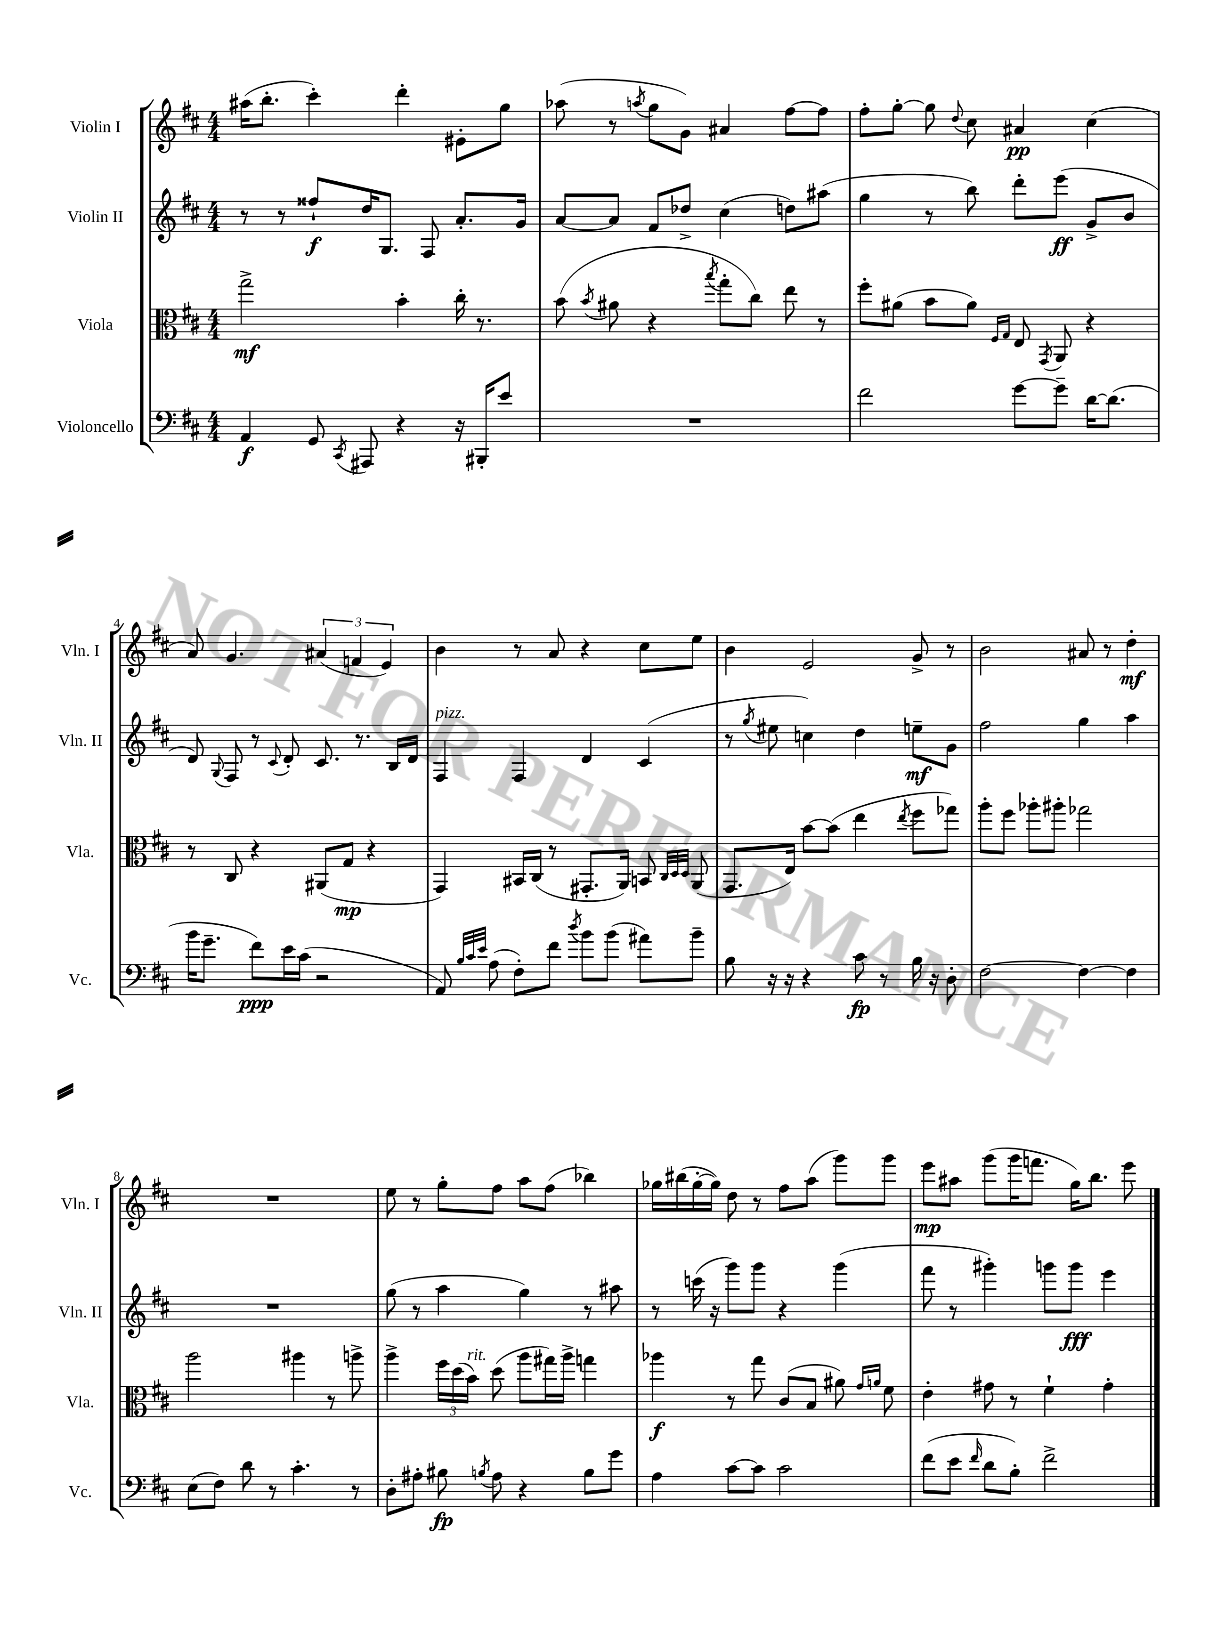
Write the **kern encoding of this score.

**kern	**kern	**kern	**kern
*staff4	*staff3	*staff2	*staff1
*clefF4	*clefC3	*clefG2	*clefG2
*k[f#c#]	*k[f#c#]	*k[f#c#]	*k[f#c#]
*M4/4	*M4/4	*M4/4	*M4/4
4AA/	2gg^\	8r	(16aa#\LK
.	.	.	8.bb'\J
.	.	8r	.
8GG/	.	8ff##`/L	4ccc#'\)
8qCC#/	.	.	.
8AAA#/	.	16dd/K	.
.	.	8.G/J	.
4r	4b'\	.	4ddd'\
.	.	8F#/	.
16r	16cc#'\	8.a'/L	8e#'\L
16BBB#'/LK	8.r	.	.
8e/J	.	.	8gg\J
.	.	16g/Jk	.
=	=	=	=
1r	(8b\	[8a/L	(8aa-\
.	8qb/	.	.
.	8a#\	8a/]J	8r
.	.	.	8qaa/
.	4r	8f#/L	8gg\L
.	.	8dd-^/J	8g\J)
.	8qbb/	.	.
.	8gg'\L	(4cc#\	4a#/
.	8cc#\J)	.	.
.	8ee\	8dd\L)	[8ff#\L
.	8r	(8aa#\J	8ff#\]J
=	=	=	=
2f#\	8ff#'\L	4gg\	8ff#'\L
.	(8a#\J	.	[8gg'\J
.	8b\L	8r	8gg\]
.	.	.	8qqdd/
.	8a#\J)	8bb\)	8cc#\
.	16qqF#/LL	.	.
.	16qqG/JJ	.	.
[8g\L	8E/	8ddd'\L	4a#/
.	8qGG/	.	.
8g~\]J	8AA/	(8eee\J	.
[16d\LK	4r	8g^/L	(4cc#\
(8.d\]J	.	.	.
.	.	8b/J	.
=	=	=	=
16b\LK	8r	8d/)	8a/)
8.g~\J	.	.	.
.	.	8qqG/	.
.	8C#/	8F#/	4.g/
8f#\L)	4r	8r	.
.	.	8qqc#/	.
16e\L	.	8d'/	.
(16c#\JJ	.	.	.
2r	(8AA#/L	8.c#/	(6a#/
.	8G/J	.	.
.	.	.	6f/
.	.	8.r	.
.	4r	.	.
.	.	.	6e/)
.	.	16B/LL	.
.	.	16d/JJ	.
=	=	=	=
8AA/)	4GG/)	4F#/	4b\
32qqB/LLL	.	.	.
32qqc#/	.	.	.
32qqe/JJJ	.	.	.
(8A\	.	.	.
8F#'\L)	16BB#/LL	4F#/	8r
.	(16C#/JJ	.	.
8f#\J	8r	.	8a/
8qdd/	.	.	.
8b\L	8.GG#'/L	4d/	4r
(8b\J	.	.	.
.	16AA/Jk)	.	.
8a#\L)	8BB/	(4c#/	8cc#\L
.	32qqC#/LLL	.	.
.	32qqD/	.	.
.	32qqD/JJJ	.	.
8b~\J	(8AA/	.	8ee\J
=	=	=	=
8B\	8.GG/L	8r	4b\
.	.	8qgg/	.
16r	.	8ee#\	.
16r	16E/Jk)	.	.
4r	[8b\L	4cc\)	2e/
.	(8b\]J	.	.
8c#\	4ee\	4dd\	.
8r	.	.	.
.	8qee/	.	.
16B\	8ff#\L	8ee~\L	8g^/
16r	.	.	.
8D'\	8gg-\J)	8g\J	8r
=	=	=	=
[2F#\	8aa'\L	2ff#\	2b\
.	8ff#\J	.	.
.	8aa-'\L	.	.
.	8aa#'\J	.	.
4F#\_	2gg-\	4gg\	8a#/
.	.	.	8r
4F#\]	.	4aa\	4dd'\
=	=	=	=
(8E\L	2aa\	1r	1r
8F#\J)	.	.	.
8d\	.	.	.
8r	.	.	.
4.c#'\	4aa#\	.	.
.	8r	.	.
8r	8aa^\	.	.
=	=	=	=
8D'\L	4aa^\	(8gg\	8ee\
8A#'\J	.	8r	8r
8B#\	24ff#\LL	4aa\	8gg'\L
.	(24dd\	.	.
.	24b\JJ)	.	.
8qB/	.	.	.
8A#\	(8dd\	.	8ff#\J
4r	8aa\L	4gg\)	8aa\L
.	16gg#\L)	.	(8ff#\J
.	16aa^\JJ	.	.
8B\L	4gg\	8r	4bb-\)
8g\J	.	8aa#\	.
=	=	=	=
4A\	4aa-\	8r	16gg-\LL
.	.	.	(16bb#\
.	.	(16ccc\	[16gg-'\
.	.	16r	16gg-\]JJ)
[8c#\L	8r	8ggg\L)	8dd\
8c#\]J	8gg\	8ggg\J	8r
2c#\	(8c#/L	4r	8ff#\L
.	8B/J	.	(8aa\J
.	8a#\)	(4ggg\	8ggg\L)
.	16qqg/LL	.	.
.	16qqa/JJ	.	.
.	8f#\	.	8ggg\J
=	=	=	=
(8f#\L	4e'\	8fff#\	8eee\L
8e\J	.	8r	8aa#\J
16qqf#/	.	.	.
8d\L	8g#\	4ggg#'\)	(8ggg\L
8B'\J)	8r	.	16ggg\K
.	.	.	8.fff\J
2f#^\	4f#`\	8ggg\L	.
.	.	8ggg\J	16gg\LK)
.	.	.	8.bb\J
.	4g#'\	4eee\	.
.	.	.	8eee\
==	==	==	==
*-	*-	*-	*-
